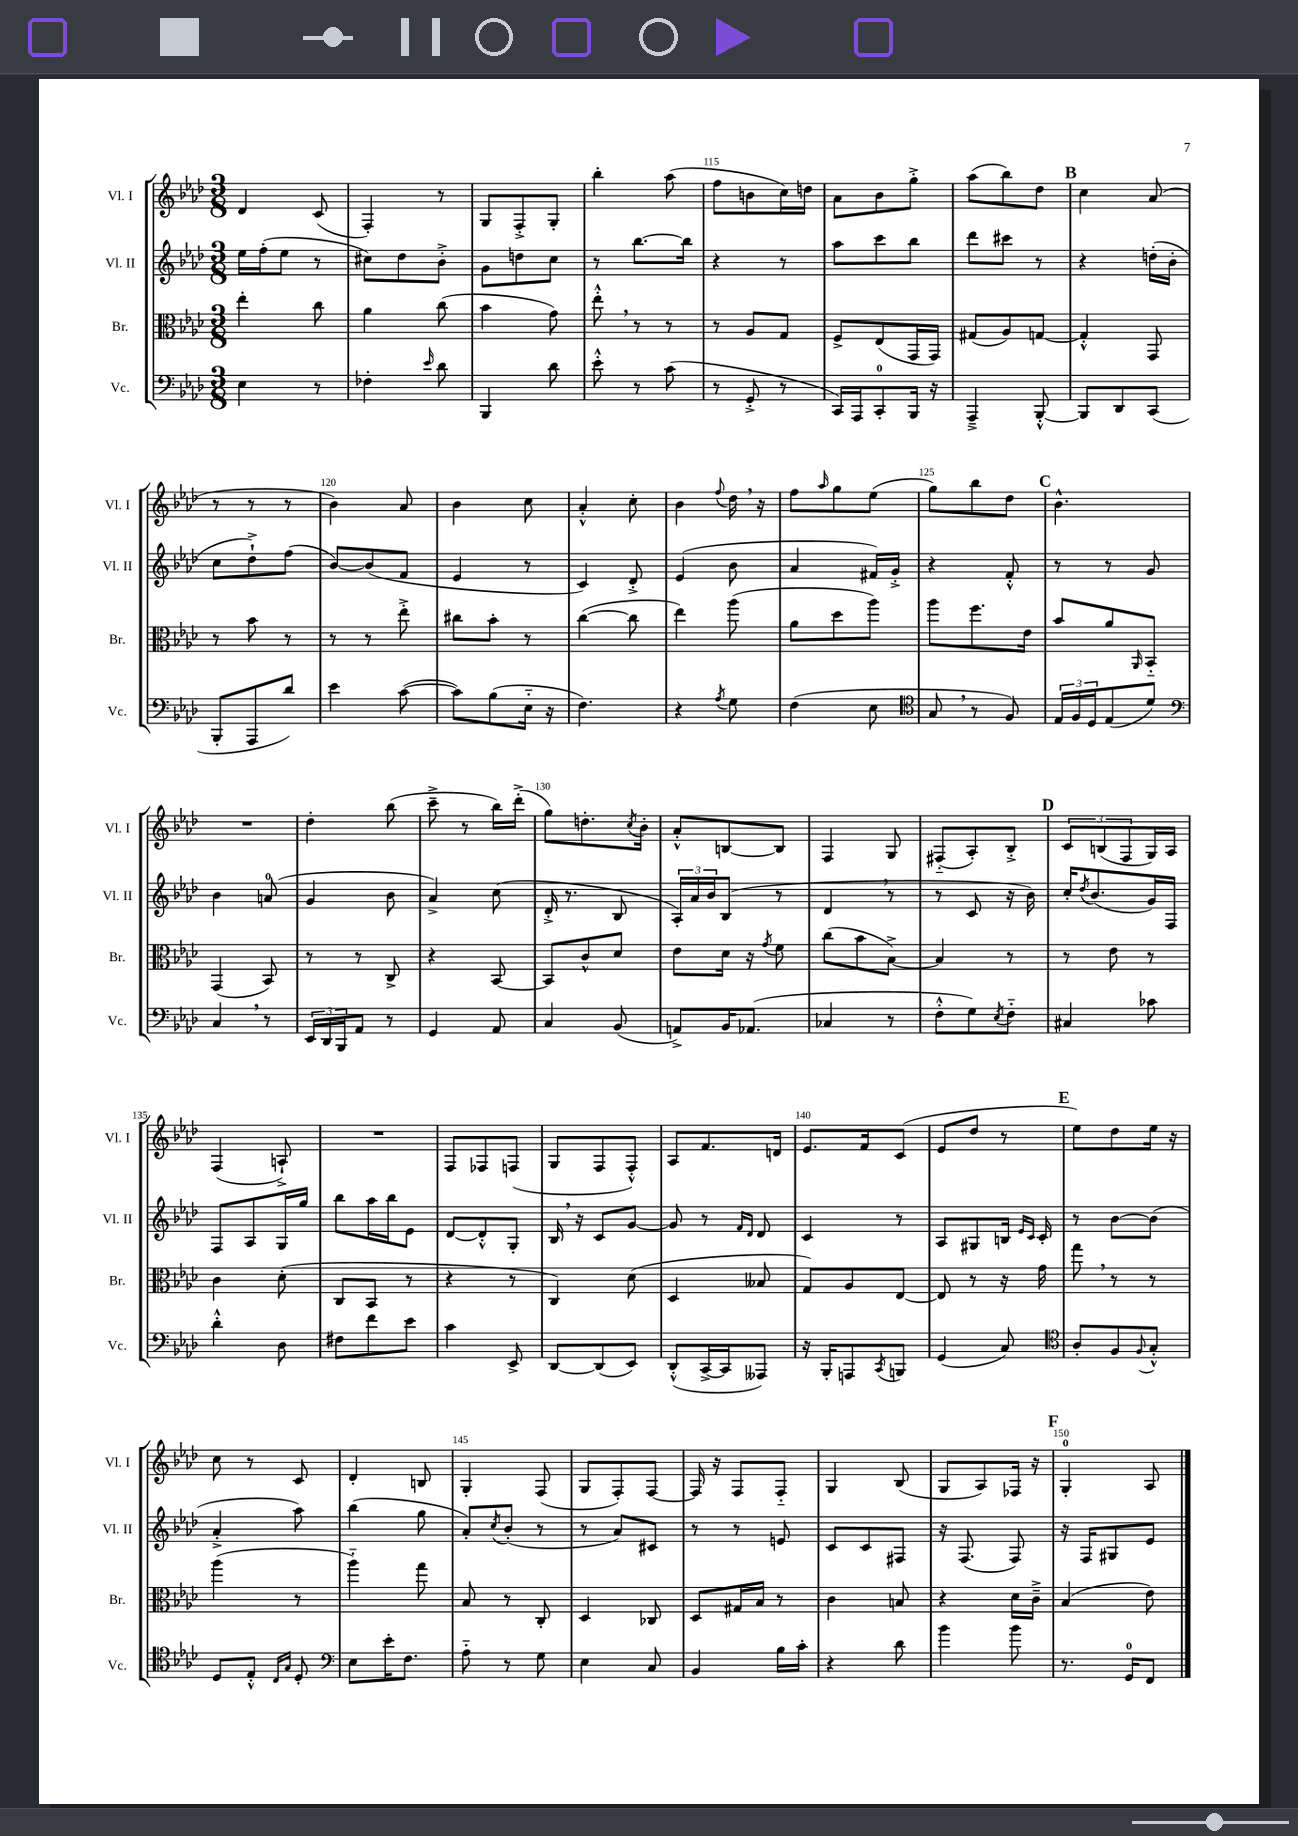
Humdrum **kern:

**kern	**kern	**kern	**kern
*part4	*part3	*part2	*part1
*staff4	*staff3	*staff2	*staff1
*I"Vc.	*I"Br.	*I"Vl. II	*I"Vl. I
*I'Vc.	*I'Br.	*I'Vl. II	*I'Vl. I
*clefF4	*clefC3	*clefG2	*clefG2
*k[b-e-a-d-]	*k[b-e-a-d-]	*k[b-e-a-d-]	*k[b-e-a-d-]
*M3/8	*M3/8	*M3/8	*M3/8
=111	=111	=111	=111
4E-\	4ee-'\	16ee-\LL	4d-/
.	.	(16ff'\J	.
.	.	8ee-\J	.
8r	8cc\	8r	(8c/
=112	=112	=112	=112
4F-X'\	4a-\	8cc#X\L)	4F'/)
.	.	8dd-\	.
16qqe-/	.	.	.
8d-\	(8cc\	8b-'^\J	8r
=113	=113	=113	=113
4BBB-/	4b-\	8g\L	8G/L
.	.	8ddn\	8F'^/
8d-\	8g\)	8cc\J	8G'/J
=114	=114	=114	=114
8e-'^^\	8ee-'^^,\	8r	4bb-'\
8r	8r	[8.bb-\L	.
(8c\	8r	.	(8aa-\
.	.	16bb-\Jk]	.
=115	=115	=115	=115
8r	8r	4r	8ff\L
8GG'^/	8A-/L	.	8bn\
8r	8G/J	8r	16cc\L)
.	.	.	16ddn\JJ
=116	=116	=116	=116
16CC/LL)	8F^/L	8aa-\L	8a-\L
16AAA-/J	.	.	.
8CC'/	(8E-/	8ccc\	8b-\
16BBB-/Jk	16GG/L	8bb-\J	8gg'^\J
16r	16GG/JJ)	.	.
=117	=117	=117	=117
4AAA-~^/	(8G#X/L	8ddd-\L	(8aa-\L
.	8A-/)	8ccc#X\J	8bb-\)
[8BBB-'^^/	[8Gn/J	8r	8dd-\J
!!LO:REH:place=s1:t=B
=118	=118	=118	=118
8BBB-/L]	4G'^^/]	4r	4cc\
8DD-/	.	.	.
(8CC/J	8GG/	(16ddn'\LL	(8a-/
.	.	16b-'\JJ	.
!!LO:LB:g=z
=119	=119	=119	=119
8BBB-'/L	8r	8cc\L	8r
8AAA-/	8b-\	8dd-`^\)	8r
8d-/J)	8r	(8ff\J	8r
=120	=120	=120	=120
4e-\	8r	[8b-/L)	4b-\)
.	8r	(8b-/]	.
([8c\	8ee-'^\	8f/J	8a-/
=121	=121	=121	=121
8c\L])	8cc#X\L	4e-/	4b-\
(8B-\	8b-'\J	.	.
16E-\Jk	8r	8r	8cc\
16r	.	.	.
=122	=122	=122	=122
4.F\)	([4cc\	4c/)	4a-'^^/
.	8cc\]	8d-'^/	8cc'\
=123	=123	=123	=123
4r	4ee-\)	(4e-/	4b-\
8qA-/	.	.	8qqff/
8G\	(8aa-\	8b-\	16dd-,\
.	.	.	16r
=124	=124	=124	=124
(4F\	8a-\L	4a-/	8ff\L
.	.	.	16qqaa-/
.	8dd-\	.	8gg\
8E-\	8aa-\J)	16f#X/LL)	(8ee-\J
.	.	16g'^/JJ	.
=125	=125	=125	=125
*clefC4	*	*	*
8G,/	8aa-\L	4r	8gg\L)
8r	8.ff\	.	8bb-\
8F/)	.	8f'^^/	8dd-\J
.	16e-\Jk	.	.
!!LO:REH:place=s1:t=C
=126	=126	=126	=126
24E-/LL	8b-/L	8r	4.b-^^\
24F/	.	.	.
24D-/J	.	.	.
(8E-/	8a-/	8r	.
.	16qqAA-/	.	.
8d-/J)	8BB-/J	8g/	.
!!LO:LB:g=z
=127	=127	=127	=127
*clefF4	*	*	*
4C,/	(4GG/	4b-\	4.r
8r	8BB-/)	(8an/	.
=128	=128	=128	=128
24EE-/LL	8r	4g/	4dd-'\
24DD-/	.	.	.
24BBB-/J	.	.	.
8AA-/J	8r	.	.
8r	8C^/	8b-\	(8bb-\
=129	=129	=129	=129
4GG/	4r	4a-^/)	8ccc~^\
.	.	.	8r
8AA-/	[8BB-/	(8cc\	16bb-\LL)
.	.	.	(16ddd-'^\JJ
=130	=130	=130	=130
4C/	8BB-/L]	16d-'^/	8gg\L)
.	.	8.r	.
.	8c^^/	.	8.ddn'\
(8BB-/	8d-/J	8B-/	.
.	.	.	8qcc/
.	.	.	16b-'\Jk
=131	=131	=131	=131
8AAn^/L)	8e-\L	24A-'/LL)	8a-'^^/L
.	.	24a-/	.
.	.	24b-/J	.
16BB-/K	16d-\Jk	(8B-/J	[8Bn/
(8.AA-X/J	16r	.	.
.	8qg/	.	.
.	8f\	8r	8B/J]
=132	=132	=132	=132
4C-X/	(8cc\L	4d-,/	4F/
.	8b-\	.	.
8r	[8B-^\J)	8r	8G/
=133	=133	=133	=133
8F'^^\L	4B-/]	8r	(8F#X/L
8G\)	.	8c/	8A-'/)
8qE-/	.	.	.
8F\J	8r	16r	8B-'^/J
.	.	16b-\)	.
!!LO:REH:place=s1:t=D
=134	=134	=134	=134
4C#X/	8r	16cc'/KL	12c/L
.	.	8qdd-/	.
.	.	(8.b-/	.
.	.	.	(12Bn/
.	8e-\	.	.
.	.	.	12F/
8c-X\	8r	16g/L)	16G/L)
.	.	16F/JJ	16A-/JJ
!!LO:LB:g=z
=135	=135	=135	=135
4d-'^^\	4c\	8F/L	(4F/
.	.	8A-/	.
8D-\	(8d-'\	16G/L	8An`^/)
.	.	16gg/JJ	.
=136	=136	=136	=136
8F#X\L	8C/L	8bb-\L	4.r
8f\	8BB-/J	16aa-\L	.
.	.	16bb-\J	.
8e-\J	8r	8e-\J	.
=137	=137	=137	=137
4c\	4r	[8d-/L	8F/L
.	.	8d-'^^/]	8F-X/
8EE-^/	8r	8G'/J	(8Fn/J
=138	=138	=138	=138
[8DD-/L	4C/)	16B-,/	8G/L
.	.	16r	.
(8DD-/]	.	8c/L	8F/
8EE-/J)	(8d-\	[8g/J	8F'^^/J)
=139	=139	=139	=139
(8DD-'^^/L	4D-/	8g/]	8A-/L
[16CC^/L	.	8r	8.f/
16CC/J]	.	.	.
.	.	16qqf/LL	.
.	.	16qqd-/JJ	.
8AAA--X/J)	8B--X/	8d-/	.
.	.	.	16dn/Jk
=140	=140	=140	=140
16r	8G/L)	4c/	8.e-/L
16BBB-'/KL	.	.	.
8AAAn/	8A-/	.	.
.	.	.	16f/k
8qCC/	.	.	.
8BBBn/J	[8E-/J	8r	(8c/J
=141	=141	=141	=141
(4GG/	8E-/]	8A-/L	8e-/L
.	8r	8G#X/	8dd-/J
8C/)	16r	16Bn/Jk	8r
.	.	16qqe-/LL	.
.	.	16qqc/JJ	.
.	16g\	16c'/	.
!!LO:REH:place=s1:t=E
=142	=142	=142	=142
*clefC4	*	*	*
8A-'/L	8gg,\	8r	8ee-\L)
8F/	8r	[8b-\L	8dd-\
8qqF/	.	.	.
8G'^^/J	8r	(8b-\J]	16ee-\Jk
.	.	.	16r
!!LO:LB:g=z
=143	=143	=143	=143
8D-/L	(4aa-\	4a-'^/	8cc\
8E-'^^/J	.	.	8r
16qqC/LL	.	.	.
16qqG/JJ	.	.	.
8D-'/	8r	8aa-\)	8c/
=144	=144	=144	=144
*clefF4	*	*	*
8E-\L	4aa-\)	(4bb-\	4d-'/
16e-'\K	.	.	.
8.F\J	.	.	.
.	8gg\	8gg\	8Bn/
=145	=145	=145	=145
8A-\	8B-/	8a-'/L)	4G'/
.	.	8qcc/	.
8r	8r	(8b-'/J	.
8G\	8C'/	8r	(8F/
=146	=146	=146	=146
4E-\	4D-/	8r	8G/L
.	.	8a-/L)	8F'/)
8C/	8C-X/	8c#X/J	[8F/J
=147	=147	=147	=147
4BB-/	8D-/L	8r	16F/]
.	.	.	16r
.	16G#X/L	8r	8F/L
.	16B-/JJ	.	.
16B-\LL	8r	8en/	8F/J
16c'\JJ	.	.	.
=148	=148	=148	=148
4r	4c\	8c/L	4G/
.	.	8c/	.
8d-\	8Bn/	8F#X/J	(8B-/
=149	=149	=149	=149
4b-\	4r	16r	8G/L
.	.	(8.F/	.
.	.	.	8A-/)
8b-\	16d-\LL	8F/)	16F-X/Jk
.	16c~^\JJ	.	16r
!!LO:REH:place=s1:t=F
=150	=150	=150	=150
8.r	(4B-/	16r	4G'/
.	.	16F/KL	.
.	.	8G#X/	.
16GG/KL	.	.	.
8FF/J	8e-\)	8e-/J	8A-/
==	==	==	==
*-	*-	*-	*-
